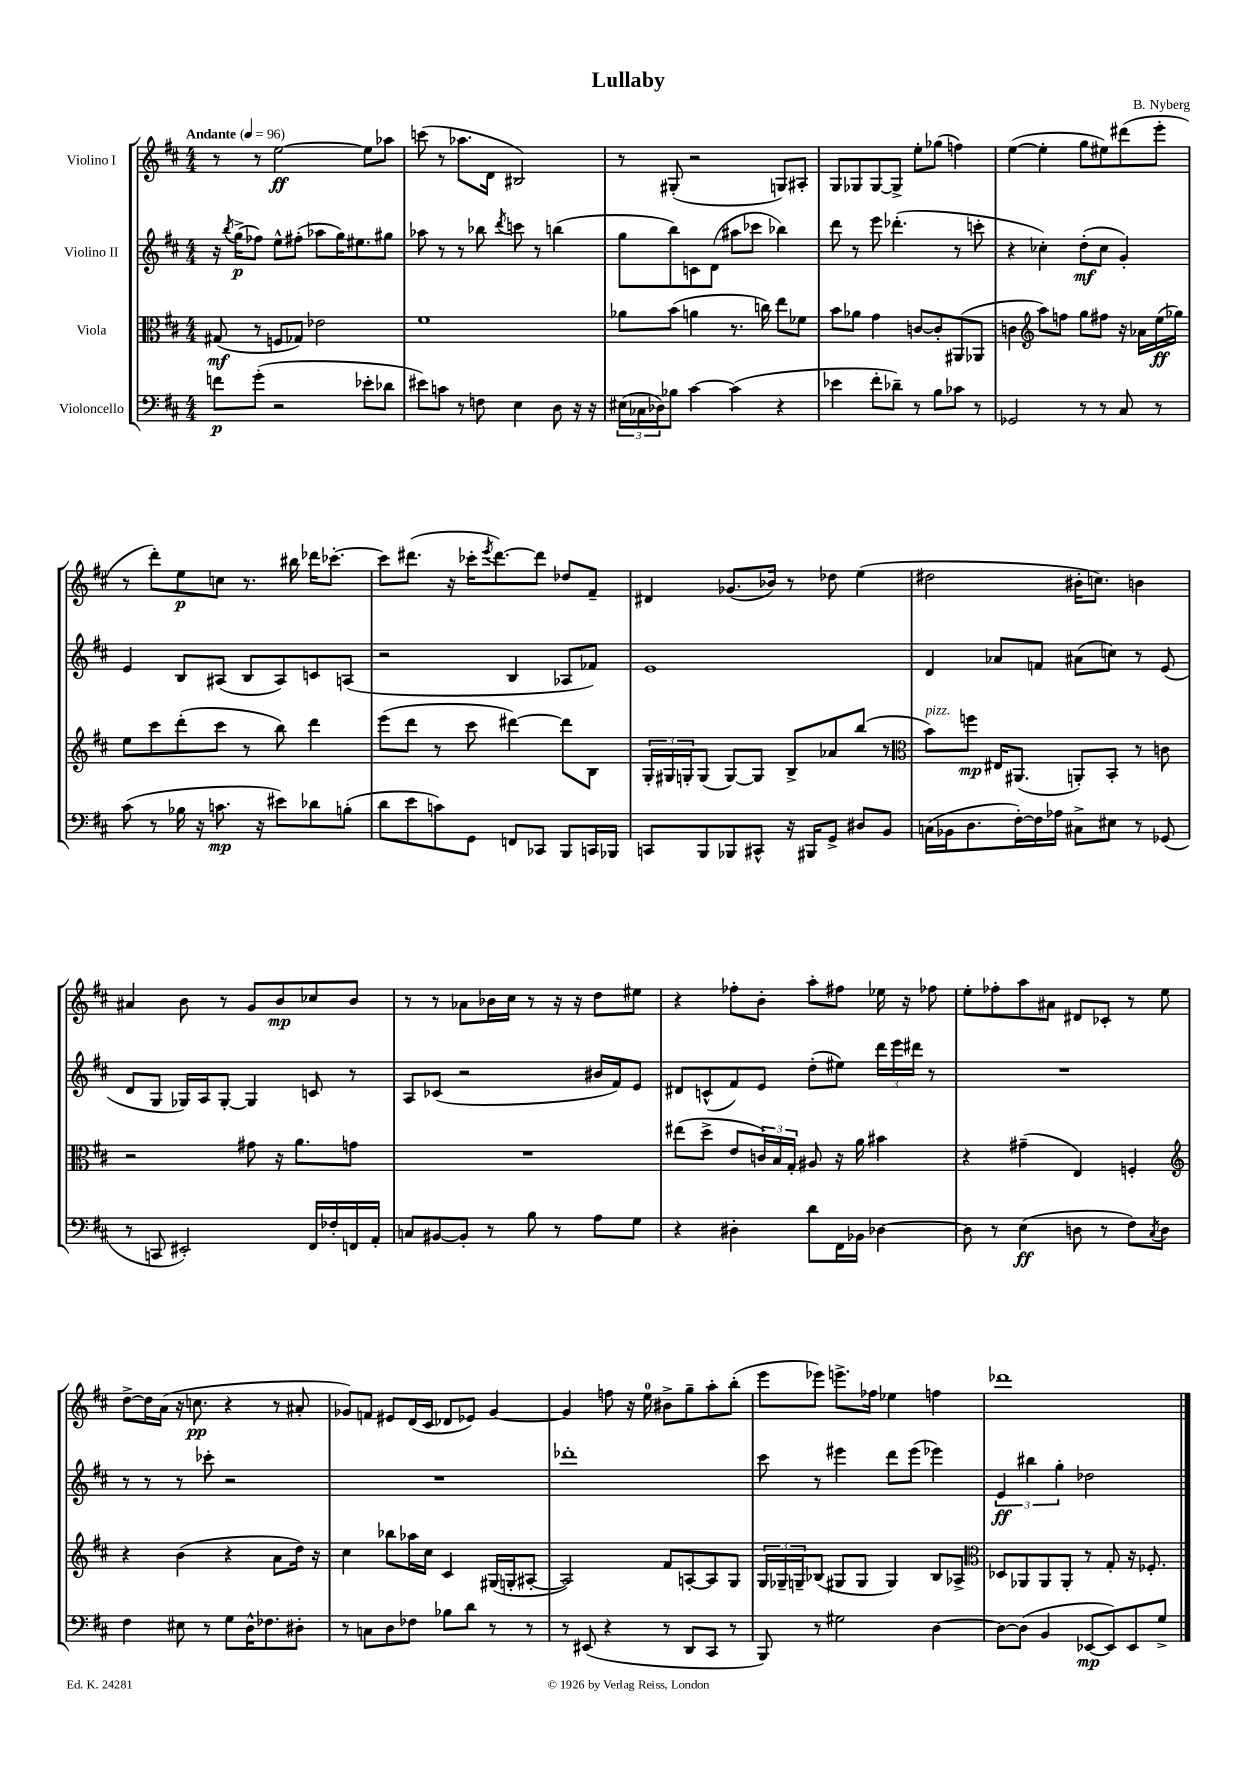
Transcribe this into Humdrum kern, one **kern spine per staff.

**kern	**dynam	**kern	**dynam	**kern	**dynam	**kern	**dynam
*part4	*part4	*part3	*part3	*part2	*part2	*part1	*part1
*staff4	*staff4	*staff3	*staff3	*staff2	*staff2	*staff1	*staff1
*I"Violoncello	*	*I"Viola	*	*I"Violino II	*	*I"Violino I	*
*clefF4	*	*clefC3	*	*clefG2	*	*clefG2	*
*k[f#c#]	*	*k[f#c#]	*	*k[f#c#]	*	*k[f#c#]	*
*M4/4	*	*M4/4	*	*M4/4	*	*M4/4	*
*MM96	*	*MM96	*	*MM96	*	*MM96	*
=1	=1	=1	=1	=1	=1	=1	=1
!	!	!	!	!	!	!LO:TX:a:B:t=Andante	!
8fn\L	p	(8G#X/	mf	16r	.	8r	.
.	.	.	.	8qbb/	.	.	.
.	.	.	.	(16gg^\KL	p	.	.
(8g'\J	.	8r	.	8ff-X\J)	.	8r	.
2r	.	8Fn/L	.	8ee^^\L	.	[2ee\	ff
.	.	8G-X/J)	.	(8ff#X'\J	.	.	.
.	.	2e-X\	.	8aa-X\L	.	.	.
.	.	.	.	16gg\K)	.	.	.
.	.	.	.	8.ee#X\	.	.	.
8e-X'\L	.	.	.	.	.	8ee\L]	.
8d-X\J	.	.	.	8gg#X\J	.	8aa-X\J	.
=2	=2	=2	=2	=2	=2	=2	=2
8e#X\L)	.	1f#	.	8aa-X\	.	(8cccn\	.
8cn\J	.	.	.	8r	.	8r	.
8r	.	.	.	8r	.	8.aa-X\L	.
8Fn\	.	.	.	8bb-X\	.	.	.
.	.	.	.	.	.	16d\Jk	.
.	.	.	.	8qddd/	.	.	.
4E\	.	.	.	8cccn\	.	2B#X/)	.
.	.	.	.	8r	.	.	.
8D\	.	.	.	(4bbn\	.	.	.
16r	.	.	.	.	.	.	.
16r	.	.	.	.	.	.	.
=3	=3	=3	=3	=3	=3	=3	=3
(24E#X\LL	.	8a-X\L	.	8gg\L	.	8r	.
24C-X\	.	.	.	.	.	.	.
24D-X\J)	.	.	.	.	.	.	.
8B-X\J	.	(8b\J	.	8bb\)	.	(8G#X'/	.
[4c#\	.	4an\	.	8cn\	.	2r	.
.	.	.	.	(8d\J	.	.	.
(4c#\]	.	8.r	.	8aa#X\L	.	.	.
.	.	.	.	8ccc-X\J	.	.	.
.	.	16ccn\)	.	.	.	.	.
4r	.	8ee\L	.	4bb-X\)	.	8Gn/L)	.
.	.	8f-X\J	.	.	.	8A#X'/J	.
=4	=4	=4	=4	=4	=4	=4	=4
4e-X\	.	8b\L	.	8ddd\	.	8G/L	.
.	.	8a-X\J	.	8r	.	8G-X/	.
8f#'\L	.	4g\	.	8eee\	.	[8G-/	.
8d-X~\J)	.	.	.	(4.ddd-X'\	.	8G-^/J]	.
8r	.	[8cn/L	.	.	.	8ee'\L	.
8B\L	.	8c'/]	.	.	.	(8gg-X\J	.
8c-X\J	.	(8AA#X/	.	8r	.	4ffn\)	.
8r	.	8AA-X/J	.	8cccn'\	.	.	.
=5	=5	=5	=5	=5	=5	=5	=5
2GG-X/	.	4cn\	.	4r	.	([4ee\	.
*	*	*clefG2	*	*	*	*	*
.	.	8aa\L)	.	4cc-X'\)	.	4ee'\]	.
.	.	8ffn\J	.	.	.	.	.
8r	.	8gg\L	.	(8dd'\L	mf	8gg\L	.
8r	.	8ff#X\J	.	8cc-\J	.	8ee#X\)	.
8C#/	.	16r	.	4g'/)	.	(8ddd#X\	.
.	.	16a-X\LL	.	.	.	.	.
8r	.	(16ee\	ff	.	.	8eee'\J	.
.	.	16gg-X\JJ)	.	.	.	.	.
!!LO:LB:g=z
=6	=6	=6	=6	=6	=6	=6	=6
(8c#\	.	8ee\L	.	4e/	.	8r	.
8r	.	8ccc#\	.	.	.	8ddd'\L)	.
16B-X\	.	(8ddd'\	.	8B/L	.	8ee\	p
16r	.	.	.	.	.	.	.
8.cn\	mp	8ccc#\J	.	(8A#X/J	.	8ccn\J	.
.	.	8r	.	8B/L	.	8.r	.
16r	.	.	.	.	.	.	.
8e#X\L)	.	8bb\)	.	8A#/)	.	.	.
.	.	.	.	.	.	16bb#X\	.
8d-X\	.	4ddd\	.	8cn/	.	16ddd-X\KL	.
.	.	.	.	.	.	[8.ccc-X'\J	.
(8Bn'\J	.	.	.	(8An/J	.	.	.
=7	=7	=7	=7	=7	=7	=7	=7
8d\L	.	(8eee\L	.	2r	.	8ccc-\L]	.
8e\	.	8ddd\J	.	.	.	(8.ddd#X\J	.
8cn\)	.	8r	.	.	.	.	.
.	.	.	.	.	.	16r	.
8GG\J	.	8ccc#\	.	.	.	16ccc-X'\KL	.
.	.	.	.	.	.	8qeee/	.
.	.	.	.	.	.	[8.ddd#\)	.
8FFn/L	.	[4ddd#X\)	.	4B/	.	.	.
8CC-X/J	.	.	.	.	.	8ddd#\J]	.
8BBB/L	.	8ddd#\L]	.	8A-X/L	.	8dd-X/L	.
16CCn/L	.	8B\J	.	8f-X/J)	.	8f#~/J	.
16BBB-X/JJ	.	.	.	.	.	.	.
=8	=8	=8	=8	=8	=8	=8	=8
8CCn/L	.	24G'/LL	.	1e	.	4d#X/	.
.	.	24G#X/	.	.	.	.	.
.	.	24Gn'/J	.	.	.	.	.
8BBB/	.	(8G/J	.	.	.	.	.
8BBB-X/	.	[8G/L)	.	.	.	(8.g-X/L	.
8CC#X^^/J	.	8G/J]	.	.	.	.	.
.	.	.	.	.	.	16b-X/Jk)	.
16r	.	8B^/L	.	.	.	8r	.
16BBB#X/KL	.	.	.	.	.	.	.
8GG^/J	.	8a-X/	.	.	.	8dd-X\	.
8D#X/L	.	(8bb/J	.	.	.	(4ee\	.
8BB/J	.	8r	.	.	.	.	.
=9	=9	=9	=9	=9	=9	=9	=9
*	*	*clefC3	*	*	*	*	*
!	!	!LO:TX:a:i:t=pizz.	!	!	!	!	!
(16Cn\LL	.	8b\L)	.	4d/	.	2dd#X\	.
16BB-X\J	.	.	.	.	.	.	.
8.D\	.	8ffn\J	mp	.	.	.	.
.	.	16E#X/KL	.	8a-X/L	.	.	.
[16F#'\L)	.	(8.AA#X/J	.	.	.	.	.
16F#\]	.	.	.	8fn/J	.	.	.
16A-X\JJ	.	.	.	.	.	.	.
8C#X^\L	.	8AAn'/L)	.	(8a#X\L	.	16b#X'\KL	.
.	.	.	.	.	.	8.ccn\J)	.
8E#X\J	.	8BB'/J	.	8ccn\J)	.	.	.
8r	.	8r	.	8r	.	4bn\	.
(8GG-X/	.	8cn\	.	(8e/	.	.	.
!!LO:LB:g=z
=10	=10	=10	=10	=10	=10	=10	=10
8r	.	2r	.	8d/L	.	4a#X/	.
8CCn/	.	.	.	8G/J	.	.	.
2EE#X'/)	.	.	.	16G-X/LL)	.	8b\	.
.	.	.	.	16A/J	.	.	.
.	.	.	.	[8G-'/J	.	8r	.
.	.	8g#X\	.	4G-/]	.	8g/L	.
.	.	16r	.	.	.	8b/	mp
.	.	8.a\L	.	.	.	.	.
16FF#/LL	.	.	.	8cn/	.	8cc-X/	.
16F-X'/	.	.	.	.	.	.	.
16FFn/	.	8gn\J	.	8r	.	8b/J	.
16AA'/JJ	.	.	.	.	.	.	.
=11	=11	=11	=11	=11	=11	=11	=11
8Cn/L	.	1r	.	8A/L	.	8r	.
[8BB#X/	.	.	.	(8c-X/J	.	8r	.
8BB#'/J]	.	.	.	2r	.	8a-X\L	.
8r	.	.	.	.	.	16b-X\L	.
.	.	.	.	.	.	16cc#\JJ	.
8B\	.	.	.	.	.	8r	.
8r	.	.	.	.	.	16r	.
.	.	.	.	.	.	16r	.
8A\L	.	.	.	16b#X/LL	.	8dd\L	.
.	.	.	.	16f#/J)	.	.	.
8G\J	.	.	.	8e/J	.	8ee#X\J	.
=12	=12	=12	=12	=12	=12	=12	=12
4r	.	(8ee#X\L	.	8d#X/L	.	4r	.
.	.	8dd^\J	.	(8cn^^/	.	.	.
4D#X'\	.	8e/L	.	8f#/)	.	8ff-X'\L	.
.	.	24cn/L)	.	8e/J	.	8b'\J	.
.	.	24B/	.	.	.	.	.
.	.	24G'/JJ	.	.	.	.	.
8d\L	.	8A#X/	.	(8dd'\L	.	8aa'\L	.
16FF#\L	.	16r	.	8ee#X\J)	.	8ff#X\J	.
16BB-X\JJ	.	16a\	.	.	.	.	.
[4D-X\	.	4b#X\	.	24ddd\LL	.	16ee-X\	.
.	.	.	.	24eee\	.	.	.
.	.	.	.	.	.	16r	.
.	.	.	.	24ddd#X\JJ	.	.	.
.	.	.	.	8r	.	8ff-X\	.
=13	=13	=13	=13	=13	=13	=13	=13
8D-\]	.	4r	.	1r	.	8ee'\L	.
8r	.	.	.	.	.	8ff-X'\	.
(4E\	ff	(4g#X~\	.	.	.	8aa\	.
.	.	.	.	.	.	8a#X\J	.
8Dn\	.	4E/)	.	.	.	8d#X/L	.
8r	.	.	.	.	.	8c-X'/J	.
8F#\L)	.	4Fn'/	.	.	.	8r	.
8qC#/	.	.	.	.	.	.	.
8D\J	.	.	.	.	.	8ee\	.
!!LO:LB:g=z
=14	=14	=14	=14	=14	=14	=14	=14
*	*	*clefG2	*	*	*	*	*
4F#\	.	4r	.	8r	.	[8dd^\L	.
.	.	.	.	8r	.	16dd\L]	.
.	.	.	.	.	.	(16a\JJ	.
8E#X\	.	(4b\	.	8r	.	16r	.
.	.	.	.	.	.	8.ccn\	pp
8r	.	.	.	8ccc-X'\	.	.	.
8G\L	.	4r	.	2r	.	4r	.
16D^^\K	.	.	.	.	.	.	.
8.F-X\	.	.	.	.	.	.	.
.	.	8a\L	.	.	.	8r	.
8D#X'\J	.	16dd\Jk)	.	.	.	8a#X'/	.
.	.	16r	.	.	.	.	.
=15	=15	=15	=15	=15	=15	=15	=15
8r	.	4cc#\	.	1r	.	8g-X/L)	.
8Cn\L	.	.	.	.	.	8fn/J	.
8D\	.	8bb-X\L	.	.	.	8e#X/L	.
8F-X\J	.	16aa-X\L	.	.	.	(16d/L	.
.	.	16cc#\JJ	.	.	.	16c#/JJ	.
8B-X\L	.	4c#/	.	.	.	8d-X/L	.
8d\J	.	.	.	.	.	8e-X/J)	.
8r	.	(16G#X/LL	.	.	.	[4g-/	.
.	.	16Gn'/J	.	.	.	.	.
8r	.	[8A#X'/J	.	.	.	.	.
=16	=16	=16	=16	=16	=16	=16	=16
8r	.	2A#/])	.	1ddd-X'	.	4g-/]	.
(8EE#X/	.	.	.	.	.	.	.
4r	.	.	.	.	.	8ffn\	.
.	.	.	.	.	.	16r	.
.	.	.	.	.	.	16ee\	.
8r	.	8f#/L	.	.	.	8b#X^\L	.
8DD/L	.	[8An'/	.	.	.	8gg~\	.
8CC#/J	.	8A/]	.	.	.	8aa'\	.
8r	.	8G/J	.	.	.	(8bb'\J	.
=17	=17	=17	=17	=17	=17	=17	=17
8BBB/)	.	24G/LL	.	8ccc#\	.	8eee\L	.
.	.	24G-X~/	.	.	.	.	.
.	.	24Gn~/J	.	.	.	.	.
8r	.	(8B-X/J	.	8r	.	8eee-X\J)	.
2G#X\	.	8G#X/L	.	4eee#X\	.	8.eeen^\L	.
.	.	8G#/J	.	.	.	.	.
.	.	.	.	.	.	16ff-X\Jk	.
.	.	4G#/)	.	8ddd\L	.	4ee-X\	.
.	.	.	.	(8eee#\J	.	.	.
[4D\	.	8B-/L	.	4eee-X\)	.	4ffn\	.
.	.	8A-X^/J	.	.	.	.	.
=18	=18	=18	=18	=18	=18	=18	=18
*	*	*clefC3	*	*	*	*	*
8D\L_	.	8D-X/L	.	6e/	ff	1ddd-X	.
(8D\J]	.	8AA-X/	.	.	.	.	.
.	.	.	.	6bb#X\	.	.	.
4BB/	.	8AA-/	.	.	.	.	.
.	.	.	.	6gg'\	.	.	.
.	.	8AA-'/J	.	.	.	.	.
[8EE-X/L	mp	8r	.	2dd-X\	.	.	.
8EE-/])	.	8G'/	.	.	.	.	.
8EE-/	.	16r	.	.	.	.	.
.	.	8.F-X'/	.	.	.	.	.
8G^/J	.	.	.	.	.	.	.
==	==	==	==	==	==	==	==
*-	*-	*-	*-	*-	*-	*-	*-
